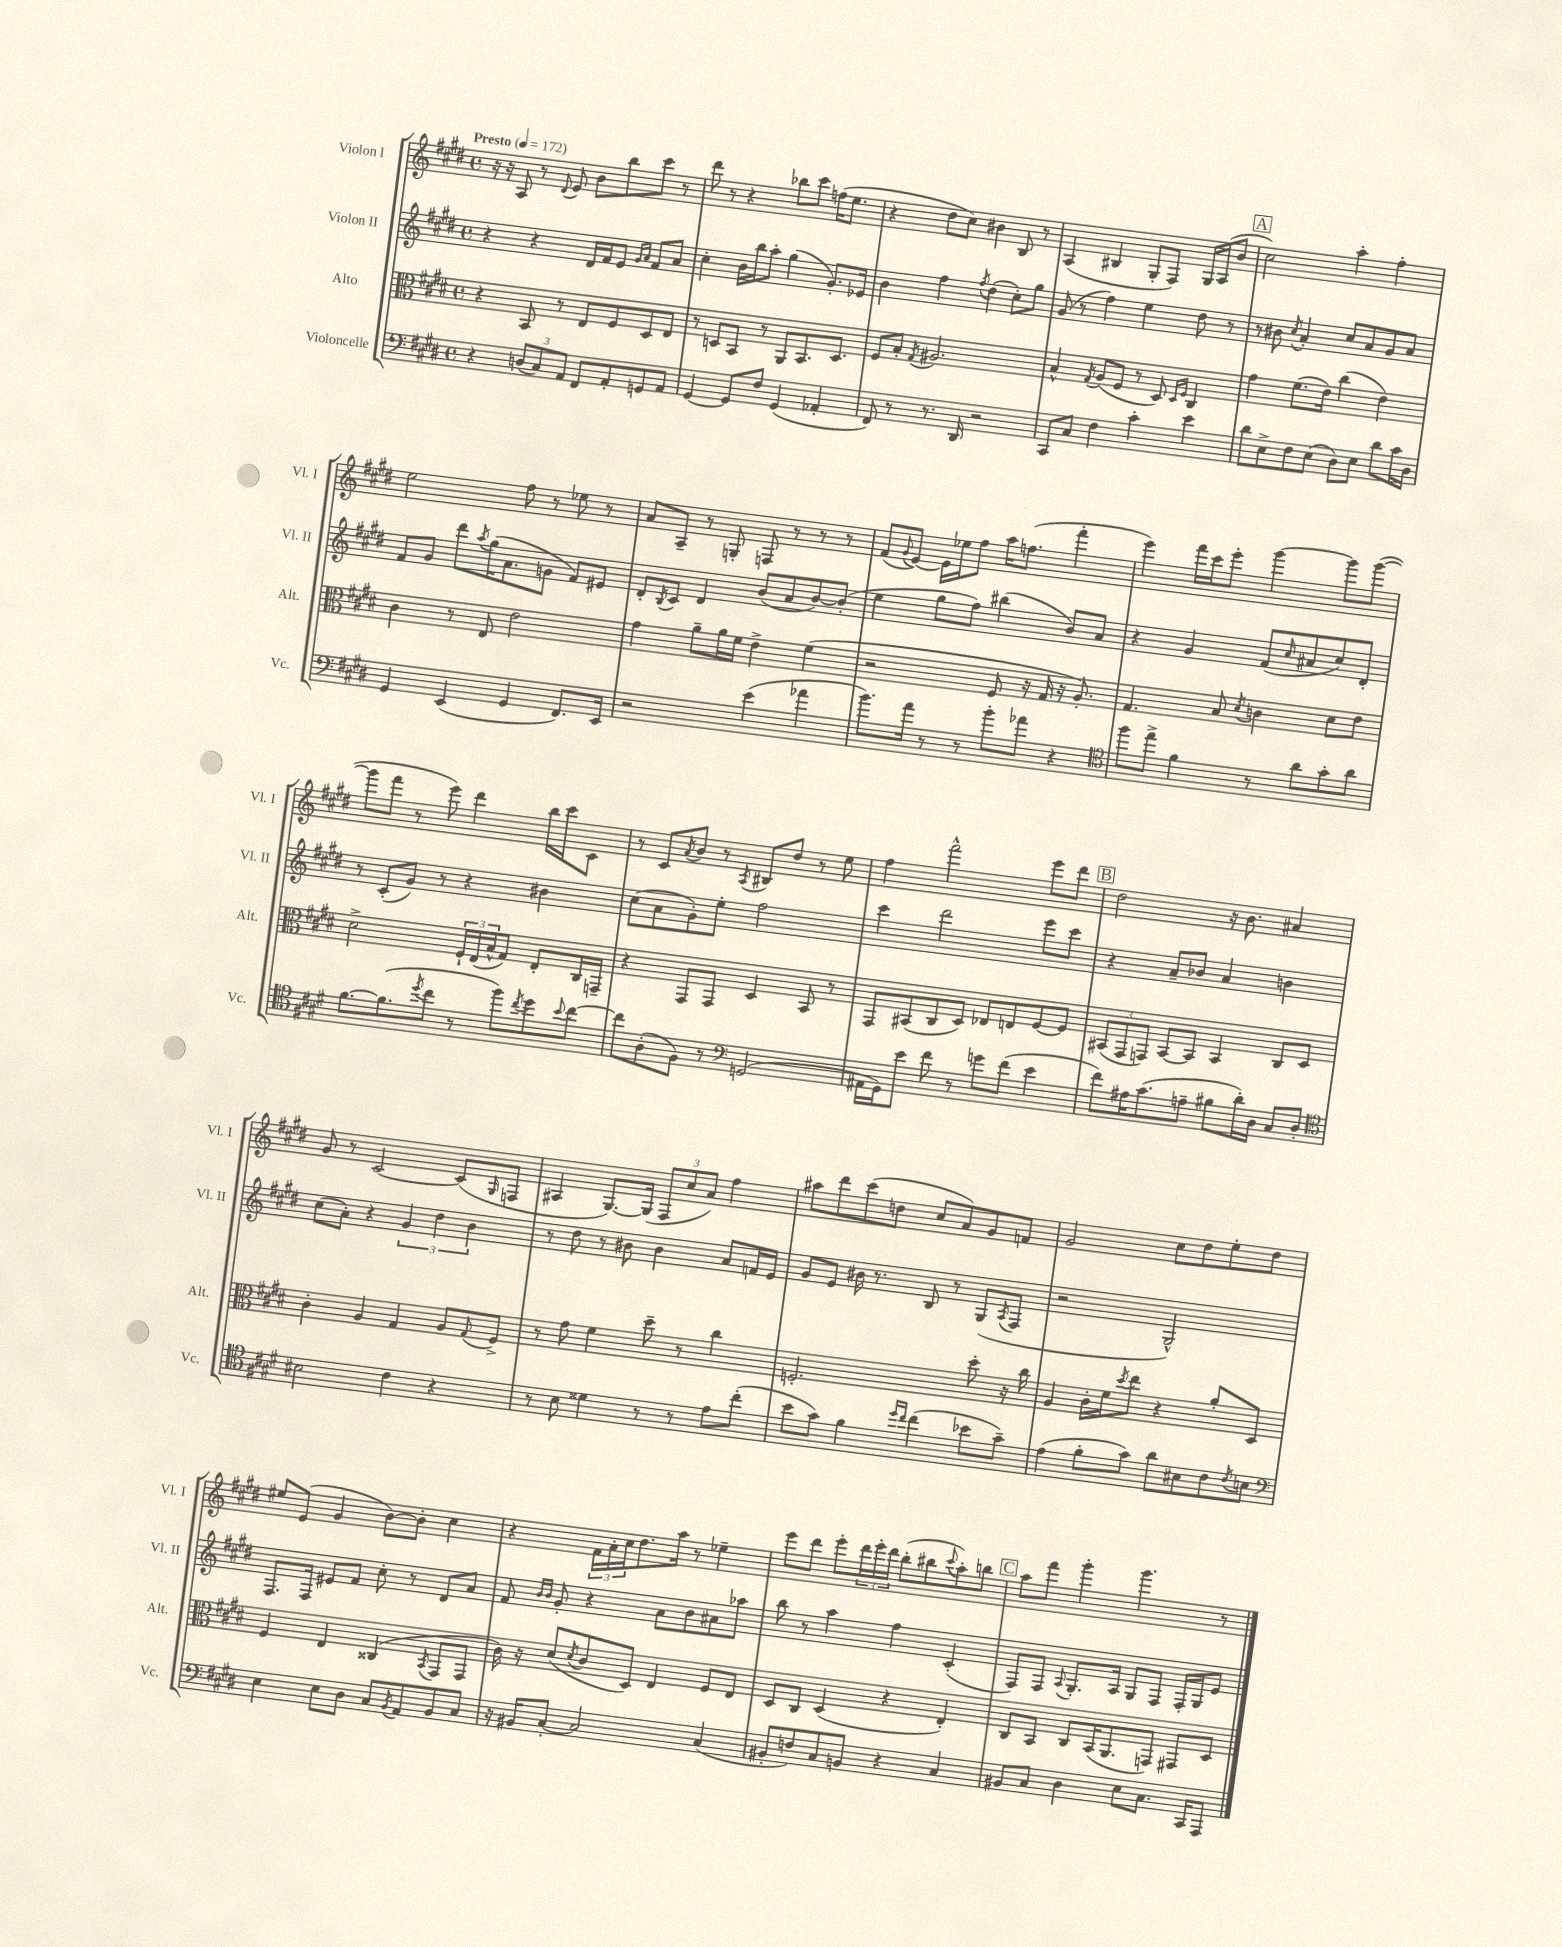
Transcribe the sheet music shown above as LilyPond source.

<<
\new StaffGroup <<
\new Staff = "s0" \with { instrumentName = "Violon I" shortInstrumentName = "Vl. I" } {
    \clef treble \key e \major \defaultTimeSignature \time 4/4 \tempo "Presto" 4 = 172
    r16 r16 a8 r8 \appoggiatura { dis'8 } e'8 b'8 b''8 cis'''8 r8 |
    dis'''8 r8 r4 bes''8 cis'''8 f''16( e''8. |
    r4 dis''8 cis''8) bis'4 b8 r8 |
    a4( bis4 gis8-. fis8) gis16 a16( b'8 |
    \mark \markup { \box "A" } cis''2) a''4-. fis''4-. |
    e''2 fis''8 r8 ees''8 r8 |
    a'8 a8-- r8 g8-. f8 r8 r8 r8 |
    fis'8( \appoggiatura { gis'8 } e'8~) e'16 ees''16 fis''8 a''16 f''8.( fis'''4-. |
    e'''4) fis'''16 cis'''16 e'''8-. gis'''4~ gis'''8 gis'''8~( |
    gis'''8 fis'''8 r8 e'''8) dis'''4 b''16 cis'''16 cis'8 |
    r8 cis'8 \acciaccatura { a'8 } b'8 r8 \acciaccatura { a8 } bis8 dis''8 r8 e''8 |
    fis''4 fis'''2-^ e'''8 dis'''8 |
    \mark \markup { \box "B" } dis''2 r16 b'8. ais'4 |
    gis'8 r8 cis'2~ cis'8( \grace { gis16 } f8 |
    ais4 gis8.~) gis16( \tuplet 3/2 { fis8 cis''8 a'8) } fis''4 |
    ais''8 dis'''8 cis'''8( d''8 cis''8 a'8) gis'8 f'8 |
    gis'2 cis''8 dis''8 e''8-. dis''8 |
    eis''8 e'8( gis'4 b'8~) b'8-. cis''4 |
    r4 \tuplet 3/2 { fis'16 a'16-. cis''16 } dis''8. a''16 r8 ees''4-- |
    e'''8 dis'''8 e'''8-. \tuplet 3/2 { dis'''16 e'''16-. dis'''16 } b''8-.( bis''8 \appoggiatura { cis'''8 } a''8-.) b''8 |
    \mark \markup { \box "C" } a''8 fis'''8 gis'''4-. gis'''4. r8 \bar "|." |
}
\new Staff = "s1" \with { instrumentName = "Violon II" shortInstrumentName = "Vl. II" } {
    \clef treble \key e \major \defaultTimeSignature \time 4/4
    r4 r4 dis'16 fis'16 e'8 \grace { gis'16 a'16 } fis'8 a'8 |
    cis''4-. b'16 b''16 a''8-. gis''4( gis'8.-.) ees'16 |
    b'4 fis''4 \acciaccatura { fis''8 } dis''4( cis''8-.) gis''8 |
    gis'8( r8 fis''4) e''4 dis''8 r8 |
    \mark \markup { \box "A" } r8 bis'8 \acciaccatura { cis''8 } a'4-. cis''8 a'8 gis'8 a'8 |
    fis'8 gis'8 dis'''8 \acciaccatura { a''8 } gis''16( a'8. g'8 fis'8) eis'8 |
    dis'8-. \acciaccatura { b8 } cis'8 dis'4 b'8( a'8 b'8~) b'8-.( |
    e''4 gis''8 fis''8) bis''4( b'8) a'8 |
    r4 gis'4 fis'8( \grace { cis''16 } ais'8 cis''8) dis'8-. |
    r8 cis'8-.( gis'8) r8 r4 bis'4 |
    cis''8( a'8 gis'8-.) e''8-. fis''2 |
    cis'''4 dis'''2 e'''8 cis'''8 |
    \mark \markup { \box "B" } r4 a'8-- bes'8 a'4 b'4 |
    cis''8( a'8-.) r4 \tuplet 3/2 { gis'4 dis''4 b'4 } |
    r8 dis''8 r8 bis'8 bis'4 a'8 f'16 e'16 |
    gis'8 e'8 bis'16 r8. b8 r8 gis8( \acciaccatura { a8 } fis8 |
    r2 gis2-^) |
    fis8. fis16 eis'8 fis'8 cis''8-. r8 dis'8 a'8 |
    fis'8 \grace { b'16 b'16 } gis'8-. r4 a'8 b'8 ais'8 aes''8 |
    b''8 r8 a''4 fis''4 cis'4-.( |
    \mark \markup { \box "C" } fis8) fis8 \appoggiatura { a8 } gis8.-. a16 gis8 fis8 fis16-. gis16 e'8 \bar "|." |
}
\new Staff = "s2" \with { instrumentName = "Alto" shortInstrumentName = "Alt." } {
    \clef alto \key e \major \defaultTimeSignature \time 4/4
    r4 b,8 r8 e8 fis8 dis8 e8 |
    r8 d8 b,8 r8 a,8 b,8. d8. |
    fis8 b8-. \acciaccatura { gis8 } ais2. |
    b4-^ \acciaccatura { gis8 } a8( fis8 r8 dis8) \grace { dis16 fis16 } cis4 |
    \mark \markup { \box "A" } gis'4 fis'8.( e'16) cis''4( e'4) |
    cis'4 r8 e8 e'2 |
    gis'4 a'8-- a'16 fis'16 e'4-> fis'4( |
    r2 fis8 r16 gis16 r16 a8.-.) |
    gis4. b8 \acciaccatura { dis'8 } c'4 dis'8 e'8 |
    dis'2-> \tuplet 3/2 { fis16-! e16( b16-^ } gis8) e8-. cis16 g,16-- |
    r4 gis,8 gis,8 dis4 b,8 r8 |
    gis,8 bis,8( cis8 dis8) ees8 e8 fis8~ fis8 |
    \mark \markup { \box "B" } \tuplet 3/2 { bis,8( gis,8 g,8) } bis,8~ bis,8 bis,4 cis8 dis8 |
    cis'4-. a4 gis4 a8 \appoggiatura { gis8 } fis8-> |
    r8 gis'8 fis'4 dis''8-- r8 cis''4 |
    f2.-. dis''8-. r16 cis''16 |
    a4 cis'16-. fis'16 \acciaccatura { dis''8 } e''8 r4 a'8-. dis8 |
    fis4 e4 cisis4( \acciaccatura { b,8 } gis,8 gis,8 |
    cis'16) r16 dis'8( \acciaccatura { dis'8 } cis'8 dis8) e4 fis8 e8 |
    dis8 cis8 dis4( r4 e4-.) |
    \mark \markup { \box "C" } cis8 b,8 cis8 b,16( a,8. g,8) gis,8 dis8 \bar "|." |
}
\new Staff = "s3" \with { instrumentName = "Violoncelle" shortInstrumentName = "Vc." } {
    \clef bass \key e \major \defaultTimeSignature \time 4/4
    r4 \tuplet 3/2 { d8( cis8) a,8 } fis,8 a,8-. g,8 a,8 |
    gis,4~ gis,8 fis8 gis,4( aes,4-. |
    fis,8) r8 r8. dis,16 r2 |
    cis,8 cis8 fis4 cis'4-. e'4 |
    \mark \markup { \box "A" } dis'8 e8-> fis8 e8( dis8) e8 dis'8 cis'16 dis16 |
    gis,4 e,4( gis,4 fis,8.) e,16 |
    r2 e'4( aes'4 |
    b'8.) a'16 r8 r8 b'8-. aes'8 r4 |
    \clef tenor fis''8 e''8-> fis'4 r8 a'8 gis'8-. a'8 |
    fis'8.~ fis'8.( \acciaccatura { dis''8 } cis''8 r8 fis''8) \acciaccatura { cis''8 } dis''8 \appoggiatura { b'8 } cis''8~ |
    cis''8 a8-.( fis8) r8 \clef bass g,2( |
    ais,16 gis,16) e'8 fis'8 r8 g'8 fis'8( e'4 |
    \mark \markup { \box "B" } fis'8) ais16 cis'8.( a8-- bis8 dis'16-.) dis16 cis8 dis8-. |
    \clef tenor bis2 cis'4 r4 |
    r8 b8 disis'4 r8 r8 e'8 cis''8-.( |
    b'8 gis'8) fis'4 \grace { dis''16 cis''16 } cis''4( bes'8 gis'8--) |
    e'4( fis'8-. gis'8) a'8 bis8 cis'8 \acciaccatura { cis'8 } b8 |
    \clef bass e4 e8 dis8 cis8 \acciaccatura { b,8 } a,8 b,8 cis8 |
    r16 bis,16 cis8~-. cis2 cis4( |
    bis,8-. f8) cis8 b,8 r4 cis4 |
    \mark \markup { \box "C" } bis,8 cis8 dis4 e8 cis8. cis,16 a,,8 \bar "|." |
}
>>
>>
\layout { \context { \Score \remove "Bar_number_engraver" } }
